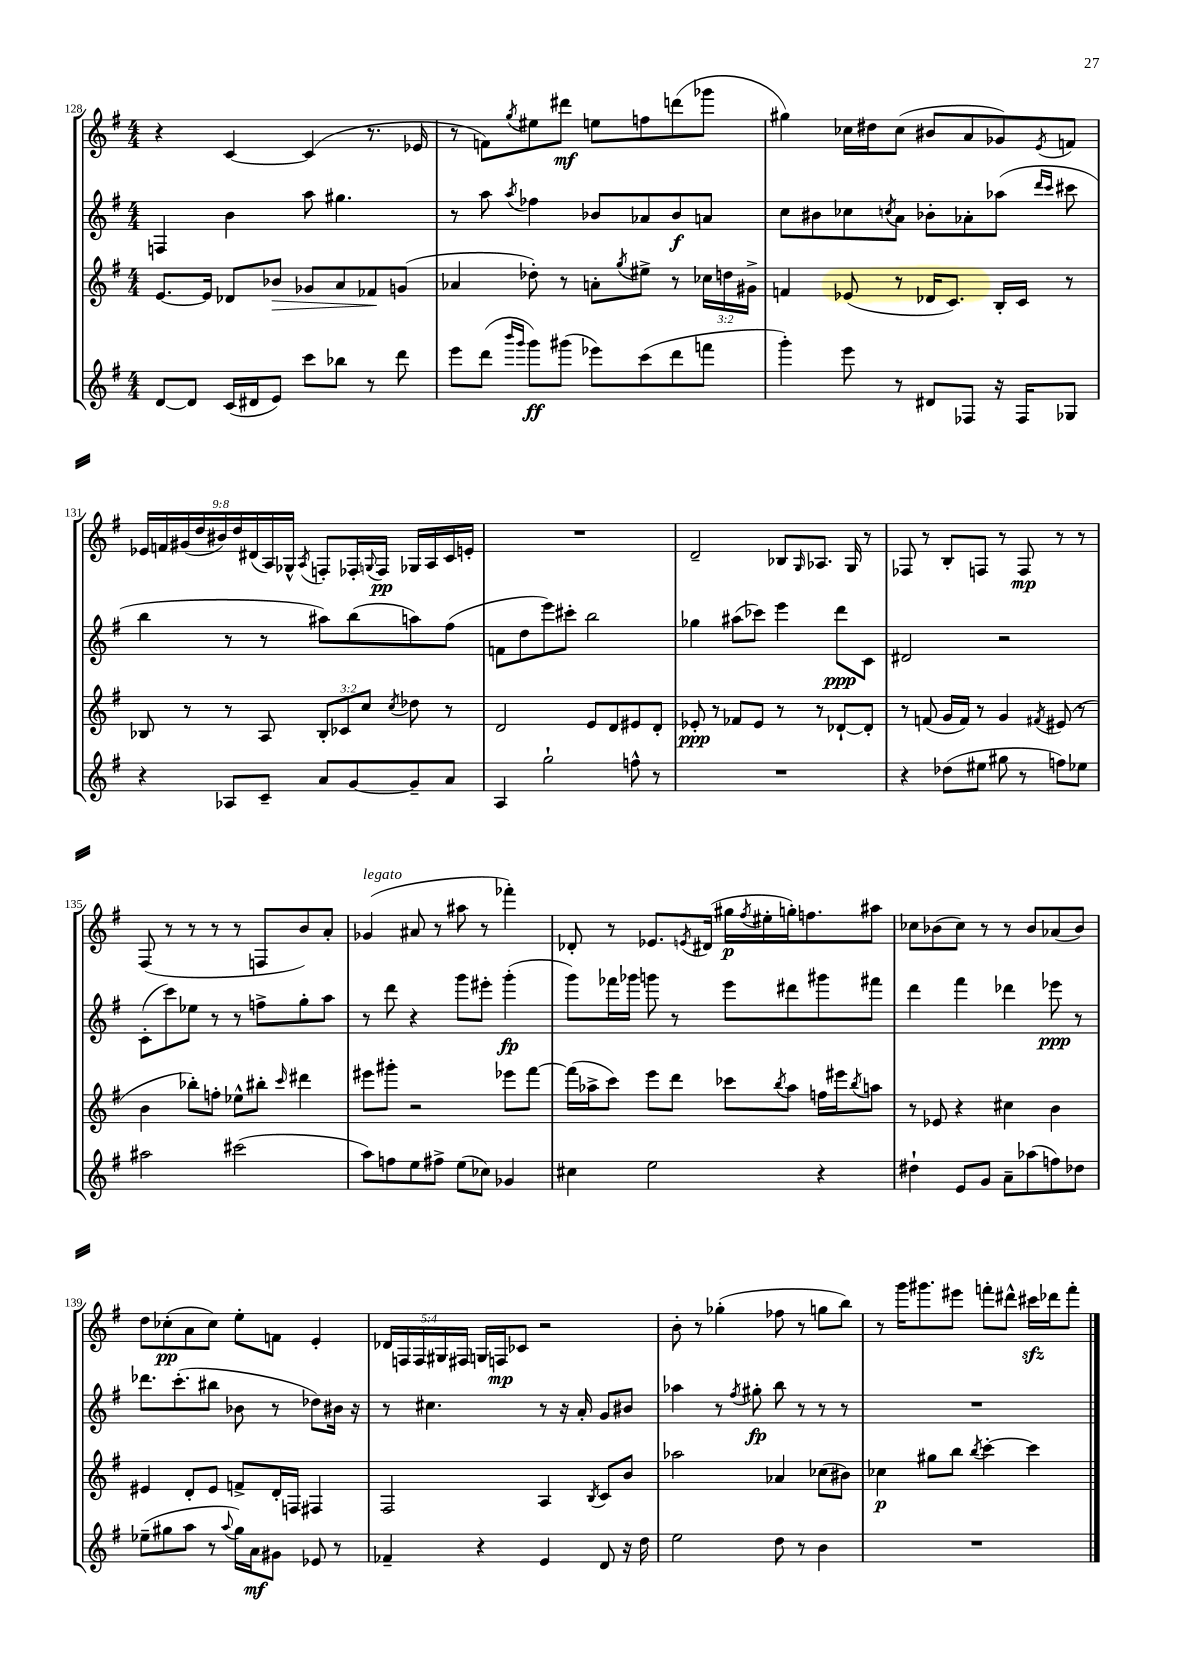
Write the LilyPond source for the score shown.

<<
\new StaffGroup <<
\new Staff = "s0" {
    \clef treble \key g \major \numericTimeSignature \time 4/4 \override Staff.TupletNumber.text = #tuplet-number::calc-fraction-text
    r4 c'4~ c'4( r8. ees'16 |
    r8 f'8) \acciaccatura { g''8 } eis''8 dis'''8\mf e''8 f''8 d'''8( ges'''8 |
    gis''4) ces''16 dis''16 ces''8( bis'8 a'8 ges'8) \acciaccatura { e'8 } f'8 |
    \tuplet 9/8 { ees'16 f'16 gis'16( d''16 bis'16) d''16 dis'16( a16) ges16-^ } \acciaccatura { a8 } f8-. fes16-. \appoggiatura { g8 } fes16\pp ges16 a16 c'16 e'16-. |
    R1 |
    d'2-- bes8 \grace { g16 } aes8. g16 r8 |
    fes8 r8 b8-. f8 r8 f8\mp r8 r8 |
    fis8( r8 r8 r8 r8 f8 b'8) a'8-. |
    ges'4^\markup { \italic "legato" }( ais'8 r8 ais''8 r8 fes'''4-.) |
    des'8-. r8 ees'8. \acciaccatura { e'8 } dis'16( gis''16\p \acciaccatura { fis''8 } eis''16-. g''16-.) f''8. ais''8 |
    ces''8 bes'8( ces''8) r8 r8 bes'8 aes'8( bes'8) |
    d''8 ces''8-.\pp( a'8 ces''8) e''8-. f'8 e'4-. |
    \tuplet 5/4 { des'16 f16 f16 gis16 fis16 } g16 f16\mp ces'8 r2 |
    b'8-. r8 ges''4-.( fes''8 r8 g''8 b''8) |
    r8 g'''16 gis'''8. eis'''8 f'''8-. dis'''8-^ cis'''16\sfz des'''16 f'''8-. \bar "|." |
}
\new Staff = "s1" {
    \clef treble \key g \major \numericTimeSignature \time 4/4
    f4 b'4 a''8 gis''4. |
    r8 a''8 \acciaccatura { a''8 } fes''4 bes'8 aes'8 bes'8\f a'8 |
    c''8 bis'8 ces''8 \acciaccatura { c''8 } a'8 bes'8-. aes'8-. aes''8( \grace { d'''16 c'''16 } cis'''8 |
    b''4 r8 r8 ais''8) b''8( a''8) fis''8( |
    f'8 d''8 e'''8) cis'''8-. b''2 |
    ges''4 ais''8( ces'''8) e'''4 d'''8\ppp c'8 |
    dis'2 r2 |
    c'8-.( c'''8) ees''8 r8 r8 f''8-> g''8-. a''8 |
    r8 d'''8 r4 g'''8 eis'''8-. g'''4-.\fp( |
    g'''8) fes'''16 ges'''16 g'''8 r8 e'''8 dis'''8 gis'''8 fis'''8 |
    d'''4 fis'''4 des'''4 ees'''8\ppp r8 |
    des'''8. c'''8.-.( bis''8 bes'8 r8 des''8) bis'16 r16 |
    r8 cis''4. r8 r16 a'16-. g'8 bis'8 |
    aes''4 r8 \acciaccatura { fis''8 } gis''8-.\fp b''8 r8 r8 r8 |
    R1 \bar "|." |
}
\new Staff = "s2" {
    \clef treble \key g \major \numericTimeSignature \time 4/4 \override Staff.TupletNumber.text = #tuplet-number::calc-fraction-text
    e'8.~ e'16 des'8 bes'8\> ges'8 a'8 fes'8\! g'8( |
    aes'4 des''8-.) r8 a'8-. \acciaccatura { g''8 } eis''8-> r8 \tuplet 3/2 { ces''16 d''16 gis'16-> } |
    f'4 ees'8( r8 des'16 c'8.) b16-. c'16 r8 |
    bes8 r8 r8 a8 \tuplet 3/2 { bes8-. ces'8 c''8 } \acciaccatura { c''8 } des''8 r8 |
    d'2 e'8 d'8 eis'8 d'8-. |
    ees'8-.\ppp r8 fes'8 ees'8 r8 r8 des'8~-! des'8-. |
    r8 f'8( g'16 f'16) r8 g'4 \acciaccatura { fis'8 } eis'8( r8 |
    b'4 bes''8-.) f''8-. ees''8-^ bis''8-. \grace { c'''16 } dis'''4 |
    eis'''8 gis'''8-. r2 ees'''8 fis'''8~ |
    fis'''16( aes''16-> c'''8) e'''8 d'''8 ces'''8 \acciaccatura { b''8 } aes''8 f''16 eis'''16 \acciaccatura { b''8 } a''8 |
    r8 ees'8 r4 cis''4 b'4 |
    eis'4 d'8-. eis'8 f'8-> d'16-. f16 fis4 |
    fis2 a4 \acciaccatura { b8 } c'8 b'8 |
    aes''2 aes'4 ces''8( bis'8) |
    ces''4\p gis''8 b''8 \acciaccatura { b''8 } c'''4~-. c'''4 \bar "|." |
}
\new Staff = "s3" {
    \clef treble \key g \major \numericTimeSignature \time 4/4
    d'8~ d'8 c'16( dis'16 e'8) c'''8 bes''8 r8 d'''8 |
    e'''8 d'''8( \grace { b'''16 g'''16 } g'''8\ff) gis'''8( ees'''8) c'''8( d'''8 f'''8 |
    g'''4-.) e'''8 r8 dis'8 fes8 r16 fes16 ges8 |
    r4 aes8 c'8-- a'8 g'8~ g'8-- a'8 |
    a4 g''2-! f''8-^ r8 |
    R1 |
    r4 des''8( eis''8 gis''8 r8 f''8) ees''8 |
    ais''2 cis'''2( |
    a''8) f''8 e''8 fis''8-> e''8( ces''8) ges'4 |
    cis''4 e''2 r4 |
    dis''4-! e'8 g'8 a'8-- aes''8( f''8) des''8 |
    ees''8--( gis''8 a''8 r8 \appoggiatura { a''8 } gis''16) a'16\mf gis'8 ees'8 r8 |
    fes'4-- r4 e'4 d'8 r16 d''16 |
    e''2 d''8 r8 b'4 |
    R1 \bar "|." |
}
>>
>>
\layout { \context { \Score currentBarNumber = #128 } }
